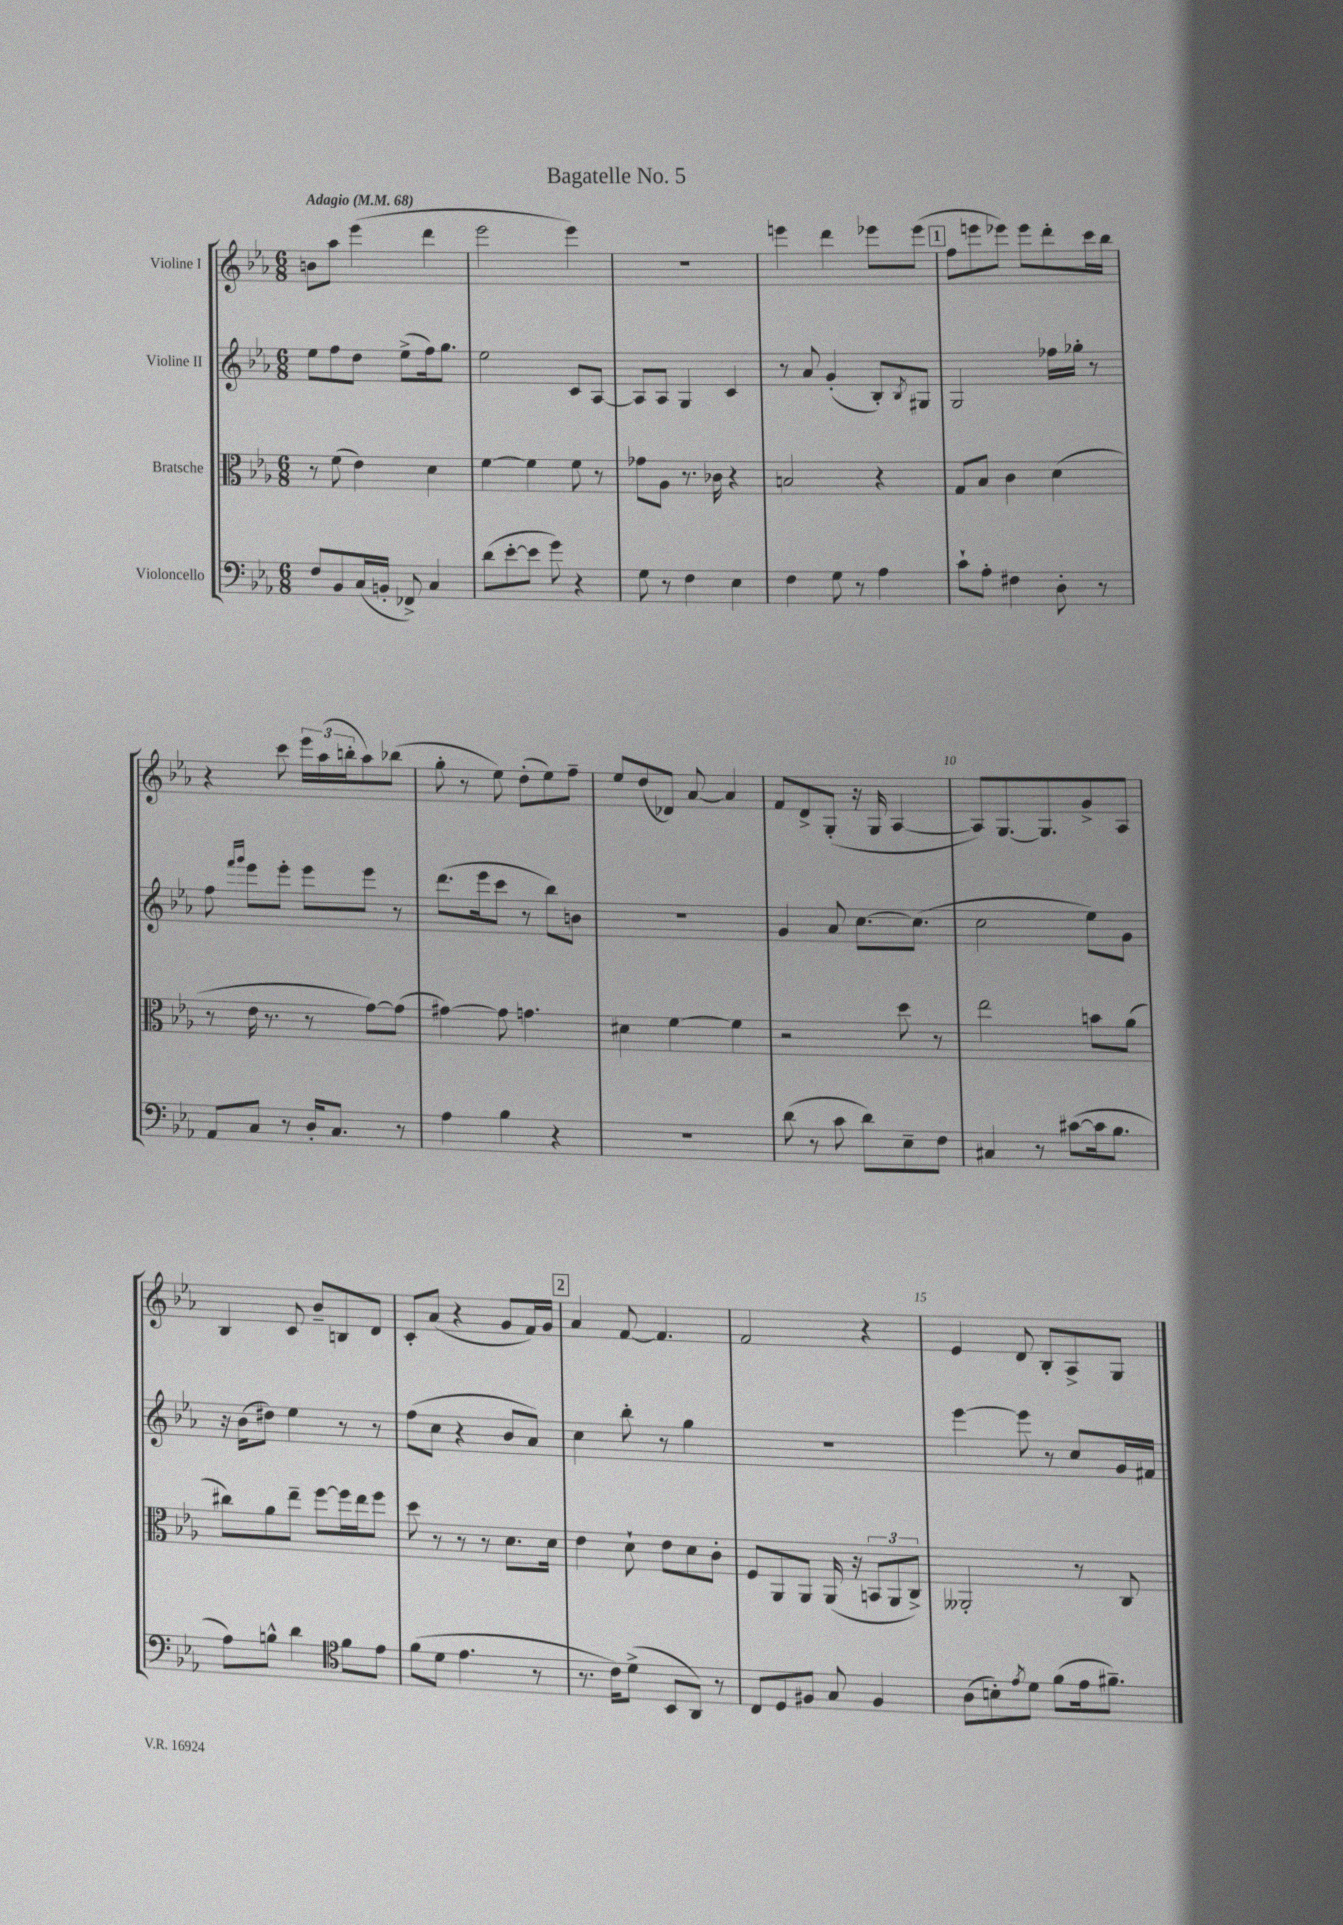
\header { title = "Bagatelle No. 5" }
<<
\new StaffGroup <<
\new Staff = "s0" \with { instrumentName = "Violine I" } {
    \clef treble \key ees \major \numericTimeSignature \time 6/8 \tempo "Adagio" 4 = 68
    b'8 aes''8 ees'''4( d'''4 |
    ees'''2 ees'''4) |
    R2. |
    e'''4 d'''4 ees'''8 ees'''8( |
    \mark \markup { \box "1" } f''8 e'''8 ees'''8) ees'''8 d'''8-. c'''16 bes''16 |
    r4 c'''8 \tuplet 3/2 { ees'''16 aes''16( b''16-. } aes''8) bes''8( |
    g''8-. r8 ees''8) d''8-.( ees''8) f''8-- |
    ees''8 d''8( des'8) aes'8~ aes'4 |
    f'8 d'8-> g8-.( r16 g16 aes4~ |
    aes8) g8.~ g8. g'8-> aes8 |
    bes4 c'8 bes'8-- b8 d'8 |
    c'8-. aes'8( r4 g'8 f'16) g'16 |
    \mark \markup { \box "2" } aes'4 f'8~ f'4. |
    f'2 r4 |
    ees'4 d'8 bes8-. aes8-> g8 \bar "|." |
}
\new Staff = "s1" \with { instrumentName = "Violine II" } {
    \clef treble \key ees \major \numericTimeSignature \time 6/8
    ees''8 f''8 d''8 ees''8->( f''16) g''8. |
    ees''2 c'8 aes8~ |
    aes8 aes8 g4 c'4 |
    r8 aes'8 g'4-.( bes8-.) \acciaccatura { bes8 } gis8 |
    \mark \markup { \box "1" } g2 fes''16 ges''16-. r8 |
    f''8 \grace { f'''16 g'''16 } ees'''8 ees'''8-. ees'''8 ees'''8 r8 |
    d'''8.( ees'''16 c'''8 r8 bes''8) b'8 |
    R2. |
    g'4 aes'8 c''8.~ c''8.( |
    c''2 ees''8) g'8 |
    r16 bes'16( dis''8) ees''4 r8 r8 |
    f''8( c''8 r4 bes'8 aes'8) |
    \mark \markup { \box "2" } c''4 bes''8-. r8 g''4 |
    R2. |
    ees'''4~ ees'''8 r8 c''8 g'16 fis'16 \bar "|." |
}
\new Staff = "s2" \with { instrumentName = "Bratsche" } {
    \clef alto \key ees \major \numericTimeSignature \time 6/8
    r8 f'8( ees'4) d'4 |
    f'4~ f'4 f'8 r8 |
    ges'8 aes8 r8. ces'16 r4 |
    b2 r4 |
    \mark \markup { \box "1" } g8 bes8 c'4 d'4( |
    r8 ees'16 r8. r8 g'8~) g'8( |
    gis'4~) gis'8 g'4. |
    dis'4 f'4~ f'4 |
    r2 d''8 r8 |
    ees''2 b'8 aes'8( |
    cis''8) aes'8 ees''8-- f''8~ f''16 ees''16 f''8 |
    d''8 r8 r8 r8 d'8. d'16 |
    \mark \markup { \box "2" } ees'4 d'8-! ees'8 d'8 c'8-. |
    f8 aes,8 aes,8 aes,16( r16 \tuplet 3/2 { b,8 aes,8 c8->) } |
    aeses,2-. r8 c8 \bar "|." |
}
\new Staff = "s3" \with { instrumentName = "Violoncello" } {
    \clef bass \key ees \major \numericTimeSignature \time 6/8
    f8 bes,8 c16( b,16-. fes,8->) c4 |
    d'8( ees'8~-. ees'8 g'8) r4 |
    g8 r8 f4 ees4 |
    f4 g8 r8 aes4 |
    \mark \markup { \box "1" } c'8-! aes8-. fis4 d8-. r8 |
    aes,8 c8 r8 d16-. c8. r8 |
    aes4 bes4 r4 |
    R2. |
    d'8( r8 c'8 d'8) ees8-- f8 |
    cis4 r8 cis'8~( cis'16 bes8. |
    aes8) b8-^ d'4 \clef tenor f'8 ees'8 |
    f'8( d'8 ees'4. r8 |
    \mark \markup { \box "2" } r8. c'16) d'8->( bes,8 aes,8) r8 |
    c8 d8 fis8 g8 fis4 |
    aes8( b8-.) \acciaccatura { ees'8 } d'8 f'8( ees'16 fis'8.--) \bar "|." |
}
>>
>>
\layout { \context { \Score \override BarNumber.break-visibility = ##(#f #t #t) barNumberVisibility = #(every-nth-bar-number-visible 5) } }
